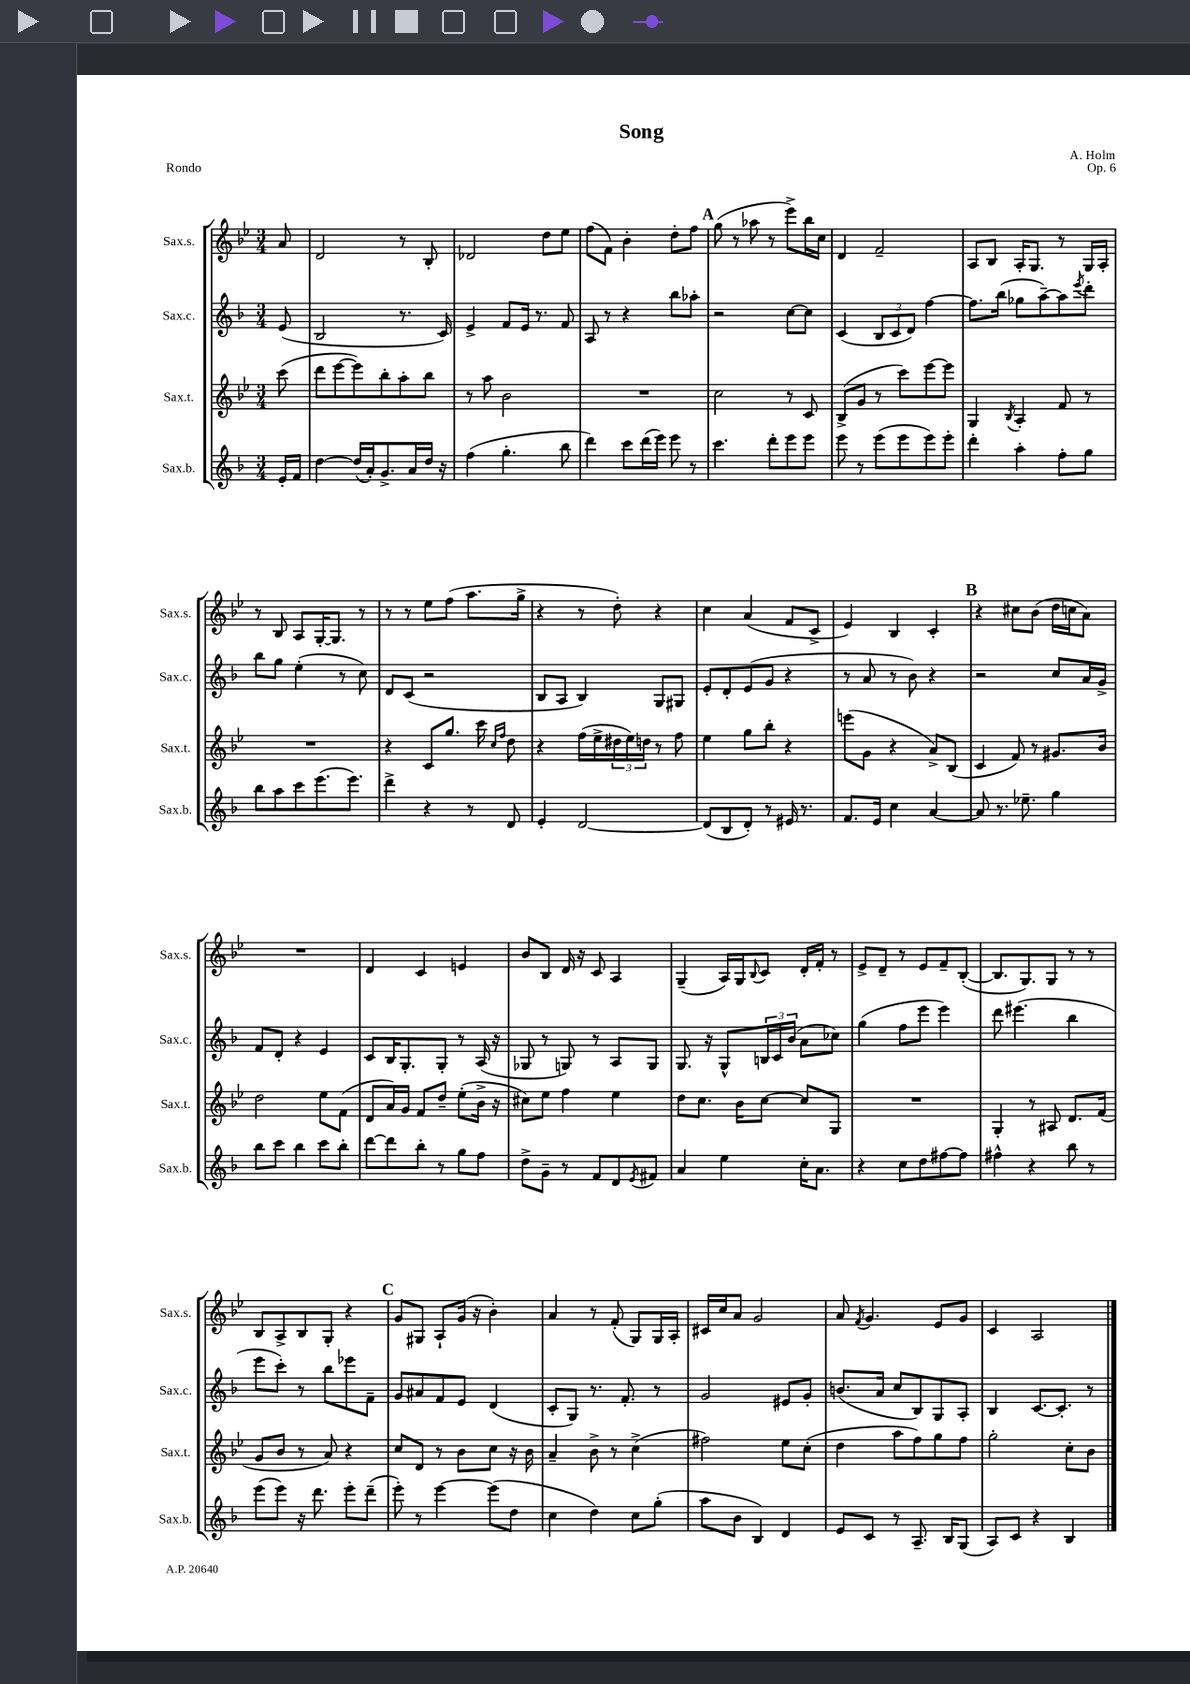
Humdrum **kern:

**kern	**kern	**kern	**kern
*part4	*part3	*part2	*part1
*staff4	*staff3	*staff2	*staff1
*I"Sax.b.	*I"Sax.t.	*I"Sax.c.	*I"Sax.s.
*I'Sax.b.	*I'Sax.t.	*I'Sax.c.	*I'Sax.s.
*clefG2	*clefG2	*clefG2	*clefG2
*k[b-]	*k[b-e-]	*k[b-]	*k[b-e-]
*M3/4	*M3/4	*M3/4	*M3/4
=	=	=	=
16e'/LL	(8ccc\	(8e/	8a/
16f/JJ	.	.	.
=1	=1	=1	=1
[4dd\	8ddd\L	2B-/	2d/
.	[8eee-\	.	.
(16dd/LL]	8eee-\])	.	.
16a'/J)	.	.	.
8.g^/	8bb-'\	.	.
.	8aa'\	8.r	8r
16a/L	.	.	.
16dd/JJ	8bb-\J	.	8B-'/
16r	.	16c/)	.
=2	=2	=2	=2
(4ff\	8r	4e^/	2d-X/
.	8aa\	.	.
4.gg'\	2b-\	8f/L	.
.	.	16e/Jk	.
.	.	8.r	.
.	.	.	8dd\L
8bb-\	.	8f/	8ee-\J
=3	=3	=3	=3
4ddd\)	2.r	8A/	(8ff\L
.	.	8r	8f\J)
8ccc\L	.	4r	4b-'\
(16ddd\L	.	.	.
16eee\JJ)	.	.	.
8eee\	.	8bb-\L	8dd'\L
8r	.	8aa-X'\J	8ff\J
!!LO:REH:place=s1:t=A
=4	=4	=4	=4
4.ccc\	2cc\	2r	(8gg\
.	.	.	8r
.	.	.	8aa-X\
8ddd'\L	.	.	8r
8eee\	8r	[8cc\L	8eee-^\L)
8eee\J	8c/	8cc\J]	16bb-\L
.	.	.	16cc\JJ
=5	=5	=5	=5
8eee\	(8B-^/L	(4c/	4d/
8r	8g/J	.	.
(8eee\L	8r	12B-/L	2f~/
.	.	12c/	.
8eee\	8ccc\L)	.	.
.	.	12d/J)	.
8eee\)	[8eee-\	[4ff\	.
8eee'\J	8eee-\J]	.	.
=6	=6	=6	=6
4ddd'\	4G/	8.ff\L]	8A/L
.	.	.	8B-/J
.	.	(16bb-\Jk	.
.	8qB-/	.	.
4aa'\	4A'/	8gg-X\L	16A'/KL
.	.	.	8.G/J
.	.	[8aa~\)	.
8ff'\L	8f/	8aa\]	8r
.	.	8qeee/	.
8gg\J	8r	8ddd'\J	16G/LL
.	.	.	16A'/JJ
!!LO:LB:g=z
=7	=7	=7	=7
8bb-\L	2.r	8bb-\L	8r
8aa\	.	8gg\J	8B-/
8ccc\	.	(4ee'\	8A/L
(8.eee\	.	.	[16G'/K
.	.	.	8.G/J]
.	.	8r	.
8.eee\J)	.	.	.
.	.	8cc\)	8r
=8	=8	=8	=8
4ddd^\	4r	8d/L	8r
.	.	(8c/J	8r
4r	8c/L	2r	8ee-\L
.	8.gg/J	.	(8ff\J
8r	.	.	8.aa\L
.	16ccc\	.	.
.	16qqcc/LL	.	.
.	16qqff/JJ	.	.
8d/	8dd\	.	.
.	.	.	16gg^\Jk
=9	=9	=9	=9
4e'/	4r	8B-/L	4r
.	.	8A/J	.
[2d/	(16ff\LL	4B-/)	8r
.	16ee-^\	.	.
.	24dd#X\	.	8dd'\)
.	24ee-\)	.	.
.	24ddn\JJ	.	.
.	8r	8G/L	4r
.	8ff\	8G#X/J	.
=10	=10	=10	=10
(8d/L]	4ee-\	8e'/L	4cc\
8B-/	.	8d'/	.
8d'/J)	8gg\L	(8e/	(4a/
8r	8bb-'\J	8g/J	.
16e#X/	4r	4r	8f/L
8.r	.	.	.
.	.	.	8c^/J
=11	=11	=11	=11
8.f/L	(8eeen\L	8r	4e-/)
.	8g\J	8a/	.
16e/Jk	.	.	.
4cc\	4r	8r	4B-/
.	.	8b-\)	.
[4a/	8a^/L)	4r	4c'/
.	(8B-/J	.	.
!!LO:REH:place=s1:t=B
=12	=12	=12	=12
8a/]	4c/	2r	4r
8.r	.	.	.
.	8f/)	.	8cc#X\L
8.ee-X~\	.	.	.
.	8r	.	(8b-\J
4gg\	8.g#X/L	8cc/L	16dd\LL
.	.	.	16ccn\J
.	.	16a/L	8a\J)
.	16b-/Jk	16g^/JJ	.
!!LO:LB:g=z
=13	=13	=13	=13
8bb-\L	2dd\	8f/L	2.r
8ccc\J	.	8d'/J	.
4bb-\	.	4r	.
8ccc\L	8ee-\L	4e/	.
8bb-'\J	(8f\J	.	.
=14	=14	=14	=14
[8ddd\L	8d/L	8c/L	4d/
8ddd\]	16a/L)	16B-/K	.
.	16g/JJ	8.G'/	.
8bb-'\J	8f/L	.	4c/
8r	8dd~/J	8G'/J	.
8gg\L	(8ee-'\L	8r	4en/
8ff\J	16b-^\Jk	(16A/	.
.	16r	16r	.
=15	=15	=15	=15
8dd^\L	8cc#X\L)	8G-X/	8b-/L
8g~\J	8ee-\J	8r	8B-/J
8r	4ff\	8Gn/)	16d/
.	.	.	16r
8f/L	.	8r	8c/
8d/	4ee-\	8A/L	4A/
8qe/	.	.	.
8f#X/J	.	8G/J	.
=16	=16	=16	=16
4a/	8dd\L	8.G/	(4G~/
.	8.cc\J	.	.
.	.	16r	.
4ee\	.	8G^^/L	16A/LL)
.	16b-\KL	.	16G/J
.	.	.	8qqB-/
.	[8cc\J	24Bn/L	8c/J
.	.	24c/	.
.	.	(24b-/JJ	.
16cc'\KL	8cc/L]	8a\L	16d'/LL
8.a\J	.	.	16f'/JJ
.	8G/J	8cc-X\J)	8r
=17	=17	=17	=17
4r	2.r	(4gg\	8e-^/L
.	.	.	8d~/J
8cc\L	.	8ff\L	8r
8dd\	.	8eee\J	8e-/L
[8ff#X\	.	4eee\)	8f~/
8ff#\J]	.	.	([8B-'/J
=18	=18	=18	=18
4ff#X^^\	4G'/	8ddd\	8.B-/L]
.	.	(4.eee#X\	.
.	.	.	8.G/)
4r	8r	.	.
.	8A#X/	.	8G/J
8bb-\	8.d/L	4bb-\	8r
8r	.	.	8r
.	(16f/Jk	.	.
!!LO:LB:g=z
=19	=19	=19	=19
(8eee\L	8g/L	8eee\L	8B-/L
8eee\J)	8b-/J	8ccc'\J)	8A^/
16r	8r	8r	8B-/
8.ddd\	.	.	.
.	8a/)	8bb-\L	8G'/J
8eee'\L	4r	8eee-X\	4r
(8ddd~\J	.	8f~\J	.
!!LO:REH:place=s1:t=C
=20	=20	=20	=20
8eee'\)	8cc/L	8g/L	8g/L
8r	8d/J	8a#X/	8G#X/J
[4eee\	8r	8f/	8A`/L
.	8b-\L	8e/J	(16g/Jk
.	.	.	16r
(8eee\L]	8cc\J	(4d/	4b-'\)
8dd\J	16r	.	.
.	16b-\	.	.
=21	=21	=21	=21
4cc\	4a~/	8c'/L	4a/
.	.	8G/J)	.
4dd\)	8b-^\	8.r	8r
.	8r	.	(8f'/
.	.	8.f'/	.
8cc\L	(4cc^\	.	8G/L)
(8gg'\J	.	8r	16G/L
.	.	.	16A'/JJ
=22	=22	=22	=22
8aa\L	2ff#X\)	2g/	16c#X/LL
.	.	.	16cc/J
8b-\J	.	.	8a/J
4B-/)	.	.	2g/
4d/	8ee-\L	8e#X/L	.
.	(8cc'\J	8g'/J	.
=23	=23	=23	=23
8e/L	4dd\	(8.bn/L	8a/
.	.	.	8qf/
8c/J	.	.	4.g/
.	.	16a/Jk	.
8r	8aa\L	8cc/L	.
8.A~/	8ff\)	8B-/)	.
.	8gg\	8G/	8e-/L
16B-/KL	.	.	.
(8G/J	8ff\J	8A'/J	8g/J
=24	=24	=24	=24
8A/L)	2gg'\	4B-/	4c/
8c/J	.	.	.
4r	.	[8.c/L	2A/
.	.	8.c'/J]	.
4B-/	8cc'\L	.	.
.	8b-\J	8r	.
==	==	==	==
*-	*-	*-	*-
